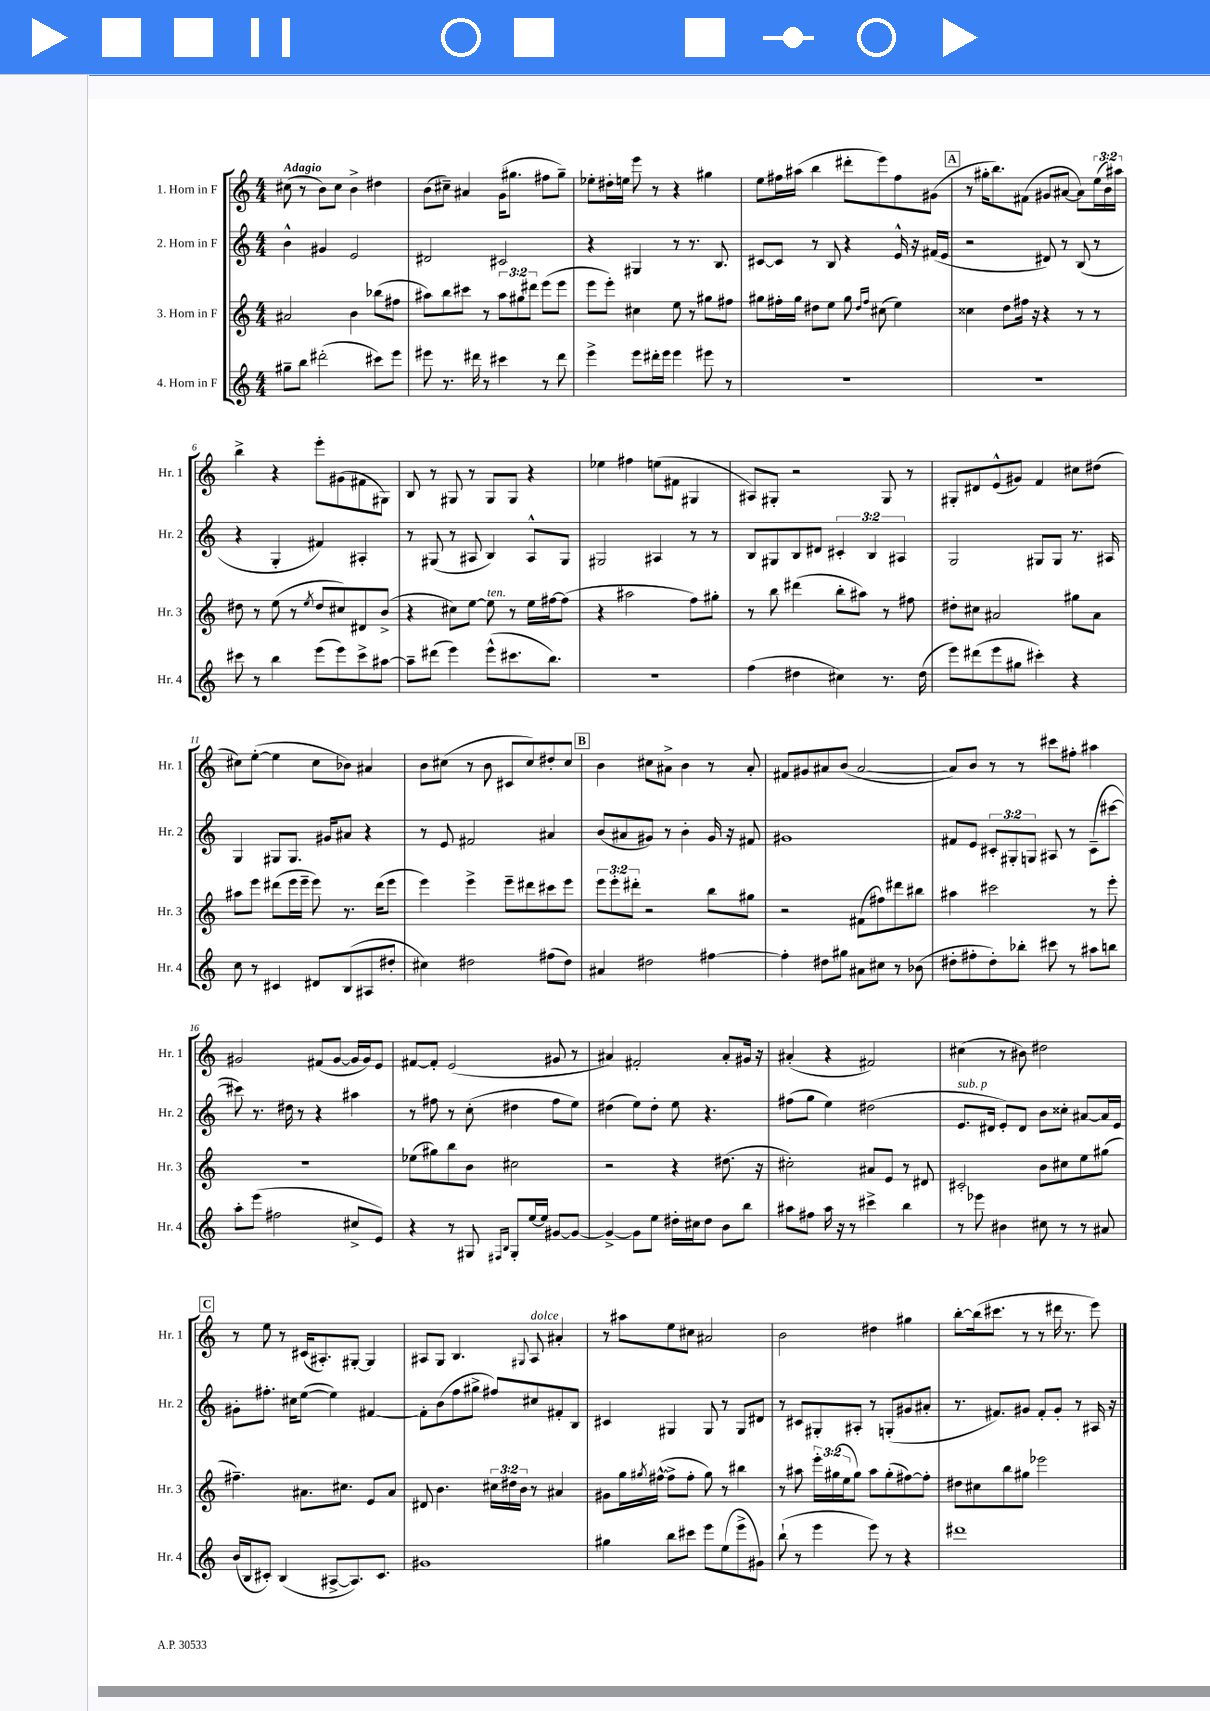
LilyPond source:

<<
\new StaffGroup <<
\new Staff = "s0" \with { instrumentName = "1. Horn in F" shortInstrumentName = "Hr. 1" } {
    \clef treble \key c \major \numericTimeSignature \time 4/4 \override Staff.TupletNumber.text = #tuplet-number::calc-fraction-text \tempo "Adagio"
    cis''8( r8 b'8) cis''8 b'4-> dis''4 |
    b'8( cis''8--) ais'4 g'16( gis''8. fis''8 gis''8--) |
    ees''8-. dis''16-. e''16 e'''8 r8 r4 gis''4 |
    e''8 fis''16 ais''16( b''4 dis'''8-. e'''8) fis''8 gis'8( |
    \mark \markup { \box "A" } r8 gis''16-. b''8.) fis'8( gis'8 ais'8~ ais'8) \tuplet 3/2 { e''16( b'16) ais''16 } |
    b''4-> r4 e'''8-. gis'8( fis'8 gis8) |
    b8 r8 gis8 r8 gis8 gis8 r4 |
    ees''4 fis''4 e''8( fis'8 gis4 |
    ais8) gis8-. r2 gis8 r8 |
    gis8-. dis'8 e'8-^( gis'8) f'4 cis''8 dis''8( |
    cis''8) e''8~-.( e''4 cis''8 bes'8) ais'4 |
    b'8 cis''8( r8 b'8 cis'8 cis''8) dis''8-. cis''8 |
    \mark \markup { \box "B" } b'4 cis''8 ais'8-> b'4 r8 ais'8-. |
    fis'8 gis'8 ais'8 b'8( ais'2~ |
    ais'8) b'8 r8 r8 cis'''8 fis''8-. ais''4 |
    gis'2 fis'8( gis'8~ gis'16 gis'16) e'8 |
    fis'8~ fis'8-. e'2( gis'8 r8 |
    ais'4) fis'2-. ais'8-. gis'16 r16 |
    ais'4-.( r4 fis'2) |
    cis''4( r8 bis'8) dis''2 |
    \mark \markup { \box "C" } r8 e''8 r8 cis'16( ais8.-.) gis8~-. gis4 |
    ais8 g8 b4. \appoggiatura { gis8 } ais8^\markup { \italic "dolce" } ais'4-. |
    r8 ais''8 e''8 cis''8 ais'2 |
    b'2 dis''4 gis''4 |
    b''8~-. b''16( cis'''8. r8 r8 dis'''16 r8. e'''8) \bar "|." |
}
\new Staff = "s1" \with { instrumentName = "2. Horn in F" shortInstrumentName = "Hr. 2" } {
    \clef treble \key c \major \numericTimeSignature \time 4/4 \override Staff.TupletNumber.text = #tuplet-number::calc-fraction-text
    b'4-^ gis'4 e'2 |
    dis'2 cis'2 |
    r4 gis4 r8 r8. b8. |
    cis'8~ cis'8 r8 b8 r4 e'16-^ r16 fis'16( e'16 |
    \mark \markup { \box "A" } r2 dis'8) r8 b8( r8 |
    r4 g4-. fis'4) ais4-. |
    r8 gis8( r8 ais8 b4) ais8-^ gis8 |
    gis2 ais4 r8 r8 |
    b8 gis8 b8 dis'8 \tuplet 3/2 { cis'4-. b4 ais4 } |
    g2 gis8 gis8 r8. ais16 |
    g4 gis8 gis8. gis'16 ais'8 r4 |
    r8 e'8 fis'2 ais'4 |
    \mark \markup { \box "B" } b'8( ais'8 gis'8) r8 b'4-. gis'16 r16 fis'8 |
    gis'1 |
    fis'8 e'8 \tuplet 3/2 { cis'8-. gis8-. g8 } ais8 r8 cis'8--( cis'''8~ |
    cis'''8) r8. dis''16 r8 r4 ais''4 |
    r8 fis''8 r8 c''8-.( dis''4 fis''8 e''8) |
    dis''4( e''8) dis''8-. e''8 r4. |
    fis''8( g''8 e''4) dis''2( |
    e'8.^\markup { \italic "sub. p" } dis'16 e'8-.) dis'8 b'8 cisis''8-. ais'8~ ais'16 e'16 |
    \mark \markup { \box "C" } gis'8-. fis''8.-. cis''16 e''8~( e''4) fis'4~ |
    fis'8-. b'8( f''8 gis''8-> fis''8) cis''8 fis'8-. b8 |
    cis'4 gis4 gis8 r8 gis8 dis'8 |
    r8 cis'8 gis8-. ais8-. r8 g8-.( gis'8 ais'8-. |
    r8. fis'8.) gis'8 fis'8-. gis'8-. r8 ais16 r16 \bar "|." |
}
\new Staff = "s2" \with { instrumentName = "3. Horn in F" shortInstrumentName = "Hr. 3" } {
    \clef treble \key c \major \numericTimeSignature \time 4/4 \override Staff.TupletNumber.text = #tuplet-number::calc-fraction-text
    ais'2 b'4 bes''8( fis''8 |
    ais''8) b''8 cis'''8 r8 \tuplet 3/2 { ais''8 gis''8 dis'''8 } e'''8( e'''8 |
    e'''8 e'''8-.) cis''4 e''8 r8 gis''8 fis''8 |
    gis''8 fis''16-. gis''16 dis''8 e''8 gis''8 \grace { dis''16 fis''16 } cis''8( e''4) |
    \mark \markup { \box "A" } cisis''4 d''8 fis''16 r16 r4 r8 r8 |
    dis''8 r8 e''8( r8 \acciaccatura { e''8 } dis''8 cis''8) dis'8 b'8->( |
    r4 cis''8) e''8~ e''8^\markup { \italic "ten." } r8 e''16 fis''16~ fis''8( |
    r4 ais''2 f''8) gis''8-. |
    r8 b''8 dis'''4( b''8-. ais''8) r8 fis''8 |
    dis''8-. cis''8 ais'2 gis''8 ais'8 |
    ais''8 e'''8 dis'''8( e'''16 e'''16-- e'''8) r8. dis'''16( e'''8 |
    e'''4) e'''4-> e'''8-- dis'''8 cis'''8 e'''8 |
    \mark \markup { \box "B" } \tuplet 3/2 { e'''8 e'''8-. dis'''8-. } r2 b''8 gis''8 |
    r2 fis'8( fis''8) dis'''8 bis''8 |
    ais''4 cis'''2 r8 e'''8-. |
    R1 |
    ees''8( gis''8) b''8 b'8 cis''2 |
    r2 r4 dis''8.( r16 |
    cis''2-.) ais'8 e'8 r8 dis'8 |
    cis'2-. b'8 cis''8 e''8 gis''8( |
    \mark \markup { \box "C" } fis''4.--) ais'8. cis''8. e'8 ais'8 |
    dis'8 b'4. \tuplet 3/2 { cis''16 dis''16 b'16 } r8 ais'4 |
    gis'8 g''16 \acciaccatura { gis''8 } fis''16~-^( fis''8-> fis''8-. gis''8) r8 bis''4 |
    r8 ais''8 \tuplet 3/2 { e'''16-. gis''16( e''16 } gis''8) ais''8 gis''8-.( fis''8~) fis''8-. |
    dis''8 cis''8 b''8 gis''8 ees'''2 \bar "|." |
}
\new Staff = "s3" \with { instrumentName = "4. Horn in F" shortInstrumentName = "Hr. 4" } {
    \clef treble \key c \major \numericTimeSignature \time 4/4
    gis''8-- b''8 dis'''2-.( cis'''8) e'''8 |
    eis'''8 r8. dis'''16 r8 cis'''4 r8 dis'''8 |
    e'''4-> e'''8 dis'''16-. e'''16 e'''4 eis'''8 r8 |
    R1 |
    \mark \markup { \box "A" } R1 |
    cis'''8 r8 b''4 e'''8( e'''8) cis'''8-> ais''8~ |
    ais''8-- dis'''8( e'''4) e'''8-^( cis'''8. b''8.) |
    R1 |
    f''4( dis''4 cis''4) r8. dis''16( |
    e'''8) dis'''8( e'''8 gis''8 cis'''4-.) r4 |
    c''8 r8 cis'4 dis'8 b8( ais8 dis''8-. |
    cis''4) dis''2 fis''8( dis''8) |
    \mark \markup { \box "B" } ais'4 dis''2 fis''4~ |
    fis''4-. dis''8 gis''8 ais'8 cis''8 r8 bes'8( |
    dis''8-. fis''8-. dis''8-.) bes''8-. cis'''8 r8 ais''8 b''8 |
    a''8-. e'''8( fis''2 cis''8-> e'8) |
    r4 r8 gis8 \grace { fis16 b16 } gis8-. e''16~ e''16 gis'8~ gis'8~ |
    gis'4~-> gis'8 e''8 dis''16-. cis''16 dis''8 b'8 b''8 |
    ais''8 fis''8 ais''16 r16 r8 cis'''4-> b''4 |
    r8 ees'''8 bis'4 cis''8 r8 r8 ais'8 |
    \mark \markup { \box "C" } b'16( b16 cis'8-.) b4( ais8~-> ais8.) cis'8. |
    gis'1 |
    gis''4 b''8 cis'''8 e'''8 e''8( e'''8-> gis'8) |
    b''8-!( r8 e'''4 e'''8) r8 r4 |
    dis'''1 \bar "|." |
}
>>
>>
